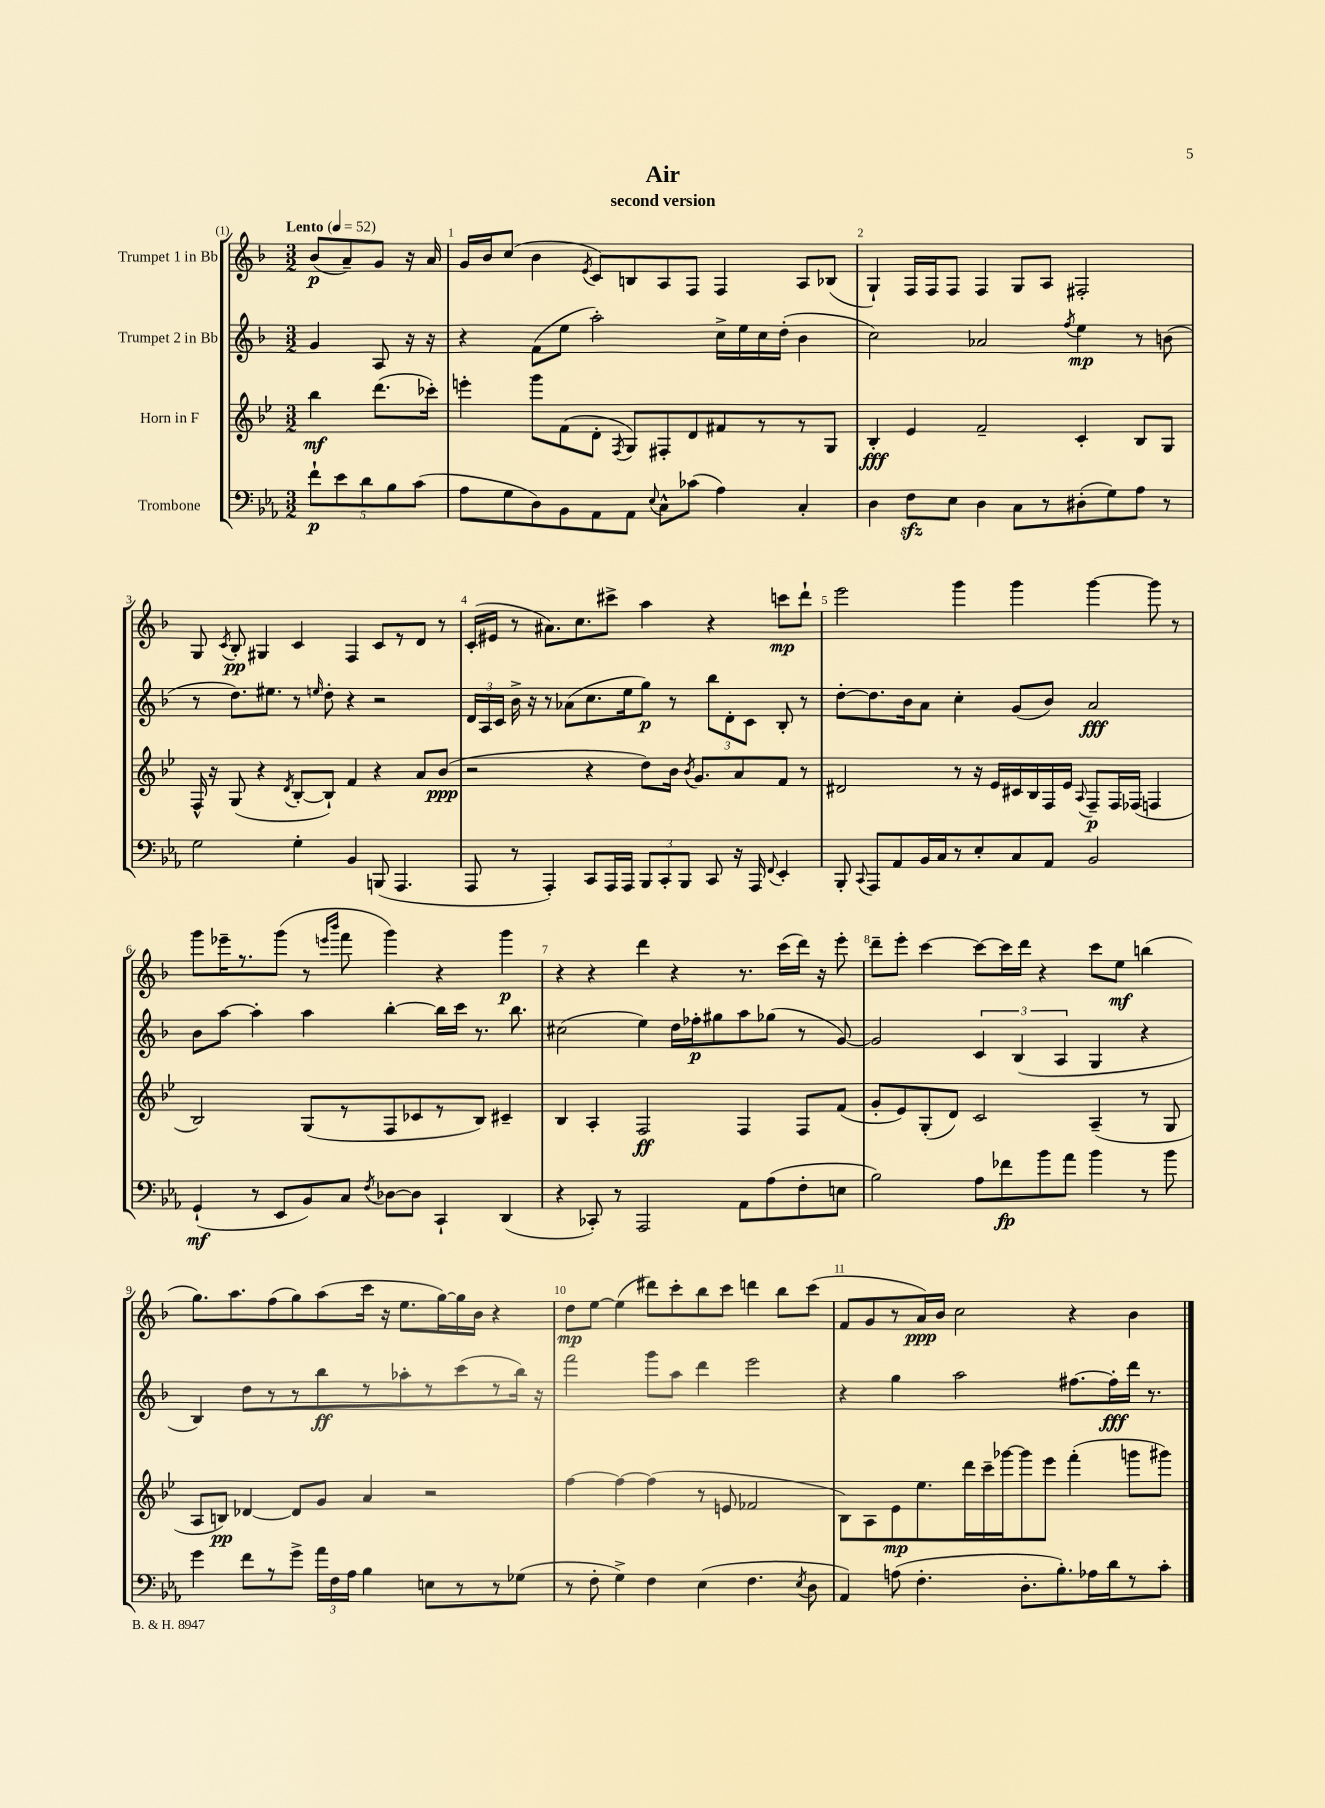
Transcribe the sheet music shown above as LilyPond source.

\header { title = "Air" subtitle = "second version" }
<<
\new StaffGroup <<
\new Staff = "s0" \with { instrumentName = "Trumpet 1 in Bb" } {
    \clef treble \key f \major \numericTimeSignature \time 3/2 \partial 2 \tempo "Lento" 4 = 52
    \autoBeamOff bes'8[\p( a'8--) g'8] r16 a'16 |
    g'16[ bes'16 c''8]( bes'4 \acciaccatura { e'8 } c'8[) b8 a8 f8] f4 a8[ bes8]( |
    g4-!) f16[ f16 f8] f4 g8[ a8] fis2-. |
    g8 \acciaccatura { c'8 } bes8-.\pp gis4 c'4 f4 c'8[ r8 d'8] r8 |
    c'16[-.( eis'16] r8 ais'8.[) c''8. cis'''8]-> a''4 r4 c'''8[\mp d'''8]-! |
    e'''2 g'''4 g'''4 g'''4~ g'''8 r8 |
    g'''8[ ees'''16-- r8. g'''8]( r8 \grace { e'''16[ bes'''16] } f'''8 g'''4) r4 g'''4\p |
    r4 r4 d'''4 r4 r8. c'''16[( d'''16]) r16 e'''8-. |
    d'''8[-- e'''8]-. c'''4~ c'''8[~ c'''16 d'''16] r4 c'''8[ e''8]\mf b''4( |
    g''8.[) a''8. f''8( g''8) a''8( c'''16] r16 e''8.[ g''16~) g''16 bes'16] r4 |
    d''8[\mp e''8]~ e''4( dis'''8[) c'''8-. bes''8 c'''8] d'''4 bes''8[ c'''8]( |
    f'8[ g'8 r8 a'16\ppp) bes'16] c''2 r4 bes'4 \bar "|." |
}
\new Staff = "s1" \with { instrumentName = "Trumpet 2 in Bb" } {
    \clef treble \key f \major \numericTimeSignature \time 3/2 \partial 2
    \autoBeamOff g'4 a8 r16 r16 |
    r4 f'8[( e''8] a''2-.) c''16[-> e''16 c''16 d''16]-.( bes'4 |
    c''2) aes'2 \acciaccatura { f''8 } e''4\mp r8 b'8( |
    r8 d''8.[) eis''8.] r8 \grace { e''16 } d''8-. r4 r2 |
    \tuplet 3/2 { d'16[ a16 c'16] } bes'16-> r16 r8 aes'8[( c''8. e''16 g''8]\p) r8 \tuplet 3/2 { bes''8[ d'8-. c'8] } bes8-. r8 |
    d''8[~-. d''8. bes'16 a'8] c''4-. g'8[( bes'8]) a'2\fff |
    bes'8[ a''8]~ a''4-. a''4 bes''4~-. bes''16[ c'''16] r8. bes''8. |
    cis''2( e''4) d''16[ fes''16-.\p gis''8 a''8 ges''8]( r8 g'8~) |
    g'2 \tuplet 3/2 { c'4 bes4( a4 } g4 r4 |
    bes4) d''8[ r8 r8 bes''8\ff r8 aes''8-. r8 c'''8( r8 bes''16]) r16 |
    f'''2 g'''8[ a''8] d'''4 e'''2 |
    r4 g''4 a''2 fis''8.[~ fis''16-.\fff d'''16] r8. \bar "|." |
}
\new Staff = "s2" \with { instrumentName = "Horn in F" } {
    \clef treble \key bes \major \numericTimeSignature \time 3/2 \partial 2
    \autoBeamOff bes''4\mf d'''8.[( ces'''16]-.) |
    e'''4-. g'''8[ f'8( d'8]-. \acciaccatura { f8 } g8[) fis8-. d'8 fis'8 r8 r8 g8] |
    bes4-.\fff ees'4 f'2-- c'4-. bes8[ g8] |
    f16-^ r16 g8( r4 \acciaccatura { d'8 } bes8[~-. bes8]-!) f'4 r4 a'8[ bes'8]\ppp( |
    r2 r4 d''8[) bes'16] \acciaccatura { bes'8 } g'8.[ a'8 f'8] r8 |
    dis'2 r8 r16 ees'16[ cis'16 bes16 f16 ees'16] \appoggiatura { a8 } f8[--\p f16 fes16]( f4 |
    bes2) g8[( r8 f8 ces'8 r8 bes8]) cis'4-- |
    bes4 a4-. f2\ff f4 f8[ f'8]( |
    g'8[-. ees'8) g8-.( d'8]) c'2 a4--( r8 g8 |
    a8[ b8]\pp) des'4~ des'8[ g'8] a'4 r2 |
    f''4~ f''4~ f''4( r8 e'8 fes'2 |
    bes8[) a8 ees'8\mp ees''8. d'''16 c'''16-- ges'''16~ ges'''8 ees'''8] f'''4-.( g'''8[ gis'''8]) \bar "|." |
}
\new Staff = "s3" \with { instrumentName = "Trombone" } {
    \clef bass \key ees \major \numericTimeSignature \time 3/2 \partial 2
    \autoBeamOff \tuplet 5/4 { f'8[-!\p ees'8 d'8 bes8 c'8]( } |
    aes8[ g8 d8) bes,8 aes,8 aes,8] \appoggiatura { ees8 } c8[-^ ces'8]( aes4) c4-. |
    d4 f8[\sfz ees8] d4 c8[ r8 dis8-.( g8) aes8] r8 |
    g2 g4-. bes,4 b,,8( aes,,4. |
    aes,,8 r8 aes,,4-.) c,8[ aes,,16 aes,,16] \tuplet 3/2 { bes,,8[ c,8-. bes,,8] } c,8 r16 aes,,16 \appoggiatura { f,8 } ees,4-. |
    bes,,8-. \appoggiatura { c,8 } aes,,8[ aes,8 bes,16 c16 r8 ees8-. c8 aes,8] bes,2 |
    g,4-!\mf( r8 ees,8[ bes,8) c8] \acciaccatura { f8 } des8[~ des8] c,4-! d,4( |
    r4 ces,8-.) r8 aes,,2 aes,8[ aes8( f8-. e8] |
    bes2) aes8[ fes'8\fp bes'8 aes'8] bes'4 r8 bes'8 |
    g'4 f'8[ r8 g'8]-> \tuplet 3/2 { aes'16[ f16 aes16] } bes4 e8[ r8 r8 ges8]( |
    r8 f8-. g4->) f4 ees4( f4. \acciaccatura { ees8 } d8 |
    aes,4) a8( f4.-. d8.[-. bes8.-.) aes16 d'16 r8 c'8]-. \bar "|." |
}
>>
>>
\layout { \context { \Score \override BarNumber.break-visibility = ##(#f #t #t) barNumberVisibility = #all-bar-numbers-visible } }
